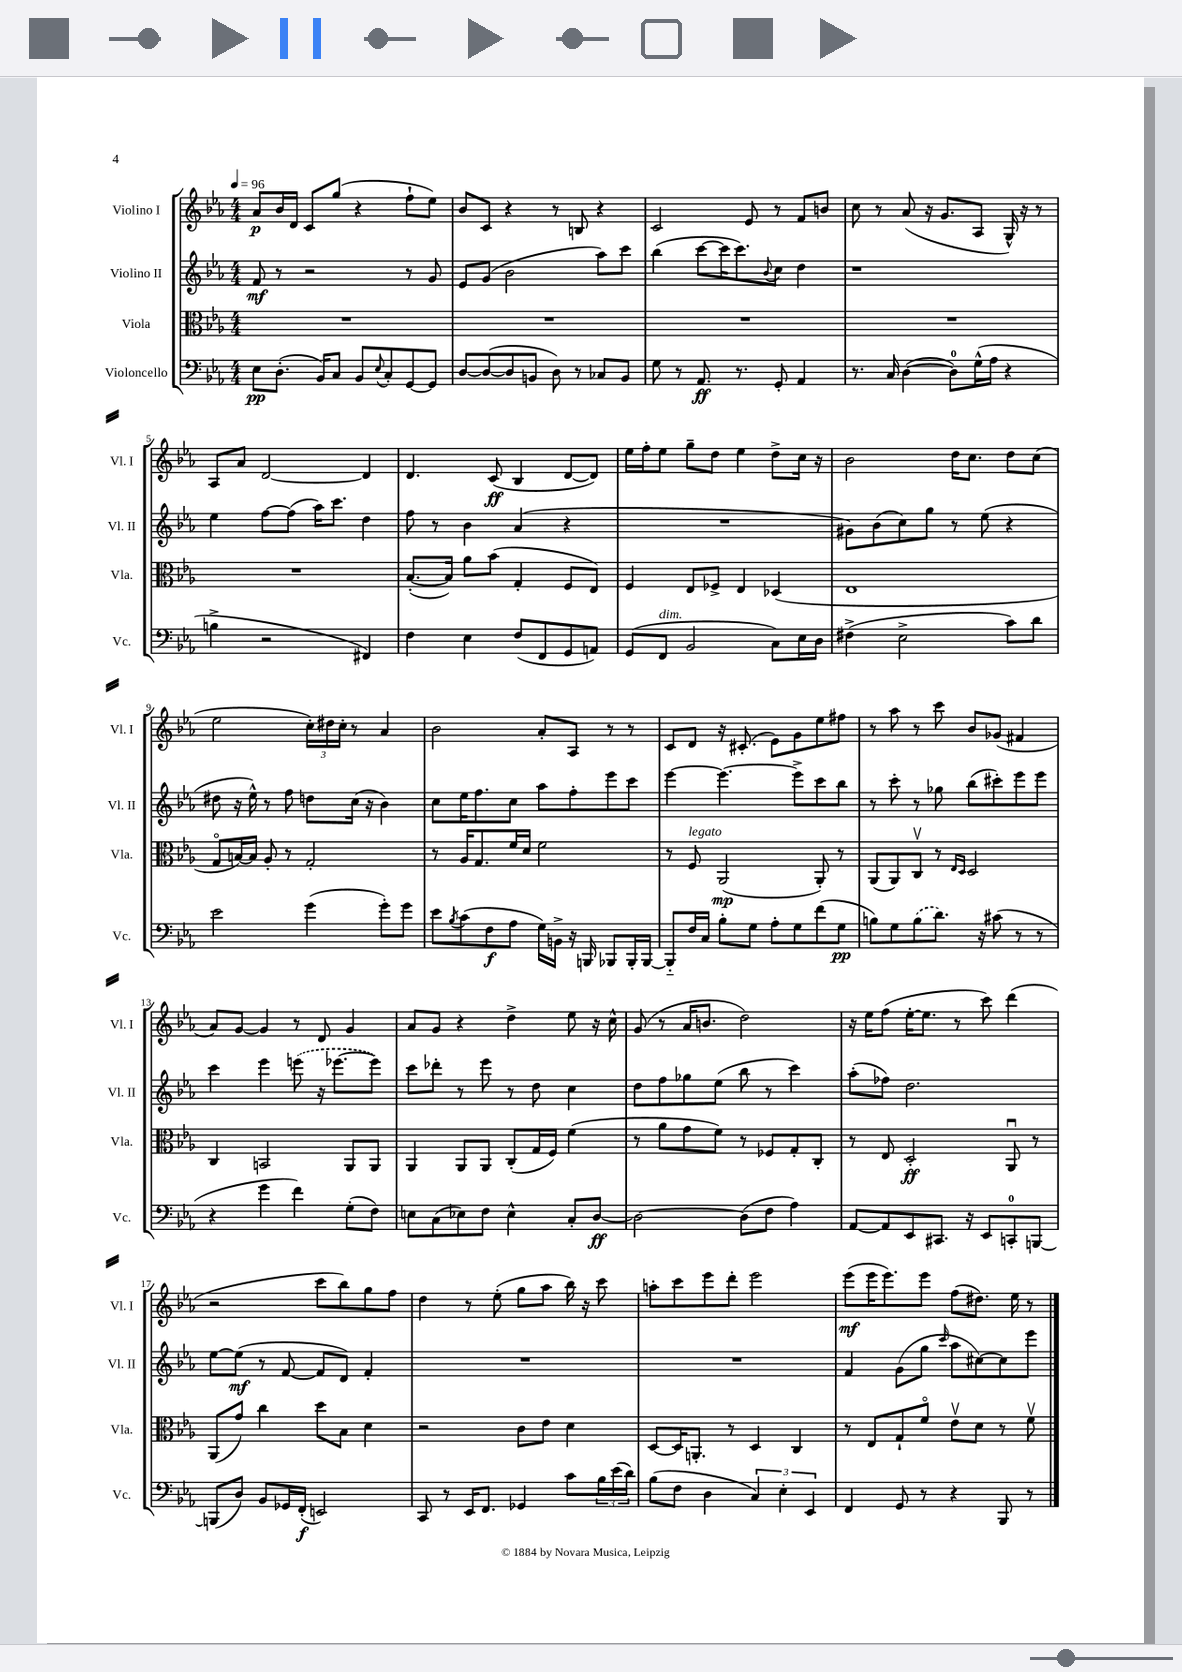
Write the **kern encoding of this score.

**kern	**kern	**kern	**kern
*staff4	*staff3	*staff2	*staff1
*clefF4	*clefC3	*clefG2	*clefG2
*k[b-e-a-]	*k[b-e-a-]	*k[b-e-a-]	*k[b-e-a-]
*M4/4	*M4/4	*M4/4	*M4/4
*MM96	*MM96	*MM96	*MM96
8E-	1r	8f	8a-
(8.D'	.	8r	16b-
.	.	.	16d
.	.	2r	8c
16BB-)	.	.	.
8C	.	.	(8gg
8BB-	.	.	4r
8qqE-	.	.	.
8C'	.	.	.
[8GG	.	8r	8ff`
8GG]	.	8g	8ee-)
=	=	=	=
[8D	1r	8e-	8b-
(8D_	.	(8g	8c
8D]	.	2b-	4r
8BB	.	.	.
8D)	.	.	8r
8r	.	.	8B
8C-	.	8aa-)	4r
8BB	.	8ccc	.
=	=	=	=
8G	1r	(4bb-	2c
8r	.	.	.
8.AA-	.	[8ccc	.
.	.	16ccc]	.
8.r	.	8.ccc)	.
.	.	.	8e-
.	.	8qqb-	.
8GG'	.	8cc	8r
4AA-	.	4dd	8f
.	.	.	8b
=	=	=	=
8.r	1r	1r	8cc
.	.	.	8r
16C	.	.	.
([4D	.	.	(8a-
.	.	.	16r
.	.	.	8.g
8D])	.	.	.
(16G^^	.	.	8A-
16A-	.	.	.
4r	.	.	16G^^)
.	.	.	16r
.	.	.	8r
=	=	=	=
4B^	1r	4ee-	8A-
.	.	.	8a-
2r	.	[8ff	[2d
.	.	(8ff]	.
.	.	16aa-)	.
.	.	8.ccc	.
4FF#)	.	4dd	4d]
=	=	=	=
4F	([8.B-'	8ff	4.d
.	.	8r	.
.	16B-])	.	.
4E-	8a-	4b-	.
.	(8b-	.	(8c
(8F	4G'	(4a-	4B-
8FF	.	.	.
8GG	8F	4r	[8d
8AA)	8E-)	.	8d])
=	=	=	=
(8GG	4F	1r	16ee-
.	.	.	16ff'
8FF	.	.	8ee-
2BB-	8E-	.	8gg~
.	8F-^	.	8dd
.	4E-	.	4ee-
8C)	(4D-	.	8dd^
16E-	.	.	16cc
16D	.	.	16r
=	=	=	=
(4F#^	1E-	8g#)	2b-
.	.	(8b-	.
2E-^	.	8cc)	.
.	.	8gg	.
.	.	8r	16dd
.	.	.	8.cc
.	.	(8ee-	.
8c)	.	4r	8dd
8d	.	.	(8cc
=	=	=	=
2e-	8Go	8dd#	2ee-
.	[16B)	16r	.
.	16B]	16ee-^^)	.
.	8A-'	8r	.
.	8r	8ff	.
(4g	2G'	8dd	24cc')
.	.	.	24dd#
.	.	.	24cc'
.	.	(16cc	8r
.	.	16r	.
8g')	.	4b-)	4a-
8g	.	.	.
=	=	=	=
8e-	8r	8cc	2b-
8qB-	.	.	.
(8c	16A-	16ee-	.
.	8.G	8.ff	.
8F	.	.	.
8A-	16f	8cc	.
.	16d	.	.
16G)	2f	8aa-	8a-'
16BB^	.	.	.
16r	.	8ff'	8A-
16BBB	.	.	.
8BBB-	.	8eee-	8r
16BBB-'	.	8ccc	8r
[16BBB-	.	.	.
=	=	=	=
8BBB-'~]	8r	[4eee-	8c
16F	8F	.	8d
16C	.	.	.
8B-'	(2AA-	4.eee-_	16r
.	.	.	(8.c#'
8G	.	.	.
8A-'	.	.	8e-)
8G	.	8eee-^]	8g
(8f	8AA-')	8ccc	8ee-
8G	8r	8bb-	8ff#
=	=	=	=
8B)	(8AA-	8r	8r
8G	8AA-)	8ccc'	8aa-
(8B	8Cv	8r	8r
8.d)	8r	8gg-	8ccc
.	16qqE-	.	.
.	16qqD	.	.
.	2D	(8bb-	8b-
16r	.	.	.
(8c#	.	8ccc#')	(8g-
8r	.	8eee-	4f#
8r	.	8eee-	.
=	=	=	=
4r	4C	4ccc	8a-)
.	.	.	[8g
4g	2BB	4eee-	4g]
4f)	.	(8eee	8r
.	.	16r	8d
.	.	[8.eee-	.
(8G'	8AA-	.	4g
8F)	8AA-	8eee-])	.
=	=	=	=
8E	4AA-	8ccc	8a-
(8C	.	8ddd-'	8g
8E-)	8AA-	8r	4r
8F	8AA-	8eee-	.
4E-^^	(8C'	8r	4dd^
.	16G	8dd	.
.	16F)	.	.
8C'	(4f	4cc	8ee-
[8D	.	.	16r
.	.	.	16cc^^
=	=	=	=
2D_	8r	8dd	(8g
.	8a-	8ff	8r
.	8g	8gg-	16a-
.	.	.	8.b
.	8f)	(8ee-	.
(8D]	8r	8bb-	2dd)
8F	8F-	8r	.
4A-)	8G'	4ccc)	.
.	8C'	.	.
=	=	=	=
[8AA-	8r	(8aa-'	16r
.	.	.	16ee-
8AA-]	8E-	8ff-)	(8ff
8EE-	2D'	2.dd	[16ee-'
.	.	.	8.ee-]
8.CC#	.	.	.
.	.	.	8r
16r	.	.	.
8EE-	.	.	8ccc)
8CC'	8AA-u	.	(4ddd
[8BBB	8r	.	.
=	=	=	=
(8BBB]	(8AA-	[8ee-	2r
8D)	8g)	(8ee-]	.
8BB-	4cc	8r	.
16GG-	.	[8f	.
(16FF'	.	.	.
2EE)	8dd	8f]	8ccc
.	8B-	8d)	8bb-)
.	4d	4f'	8gg
.	.	.	8ff
=	=	=	=
8CC	2r	1r	4dd
8r	.	.	.
16EE-	.	.	8r
8.FF	.	.	.
.	.	.	(8ee-'
4GG-	8c	.	8gg
.	8e-	.	8aa-
8c	4d	.	16bb-)
.	.	.	16r
24B-	.	.	8ccc
(24e-	.	.	.
24d)	.	.	.
=	=	=	=
(8B-	[8D	1r	8aa'
8F	16D]	.	8ccc
.	8.AA'	.	.
4D	.	.	8eee-
.	8r	.	8ddd'
6C)	4D	.	2eee-
6E-'	.	.	.
.	4C	.	.
6EE-	.	.	.
=	=	=	=
4FF	8r	4f	(8eee-
.	8E-	.	16eee-
.	.	.	8.eee-)
8GG	8G`	(8g	.
8r	8fo	8gg	8eee-
.	.	16qqccc	.
4r	8e-v	8aa-	(8ff
.	8d	[8cc#)	8.dd#)
8BBB-	8r	8cc#]	.
.	.	.	16ee-
8r	8fv	8eee-	8r
==	==	==	==
*-	*-	*-	*-
